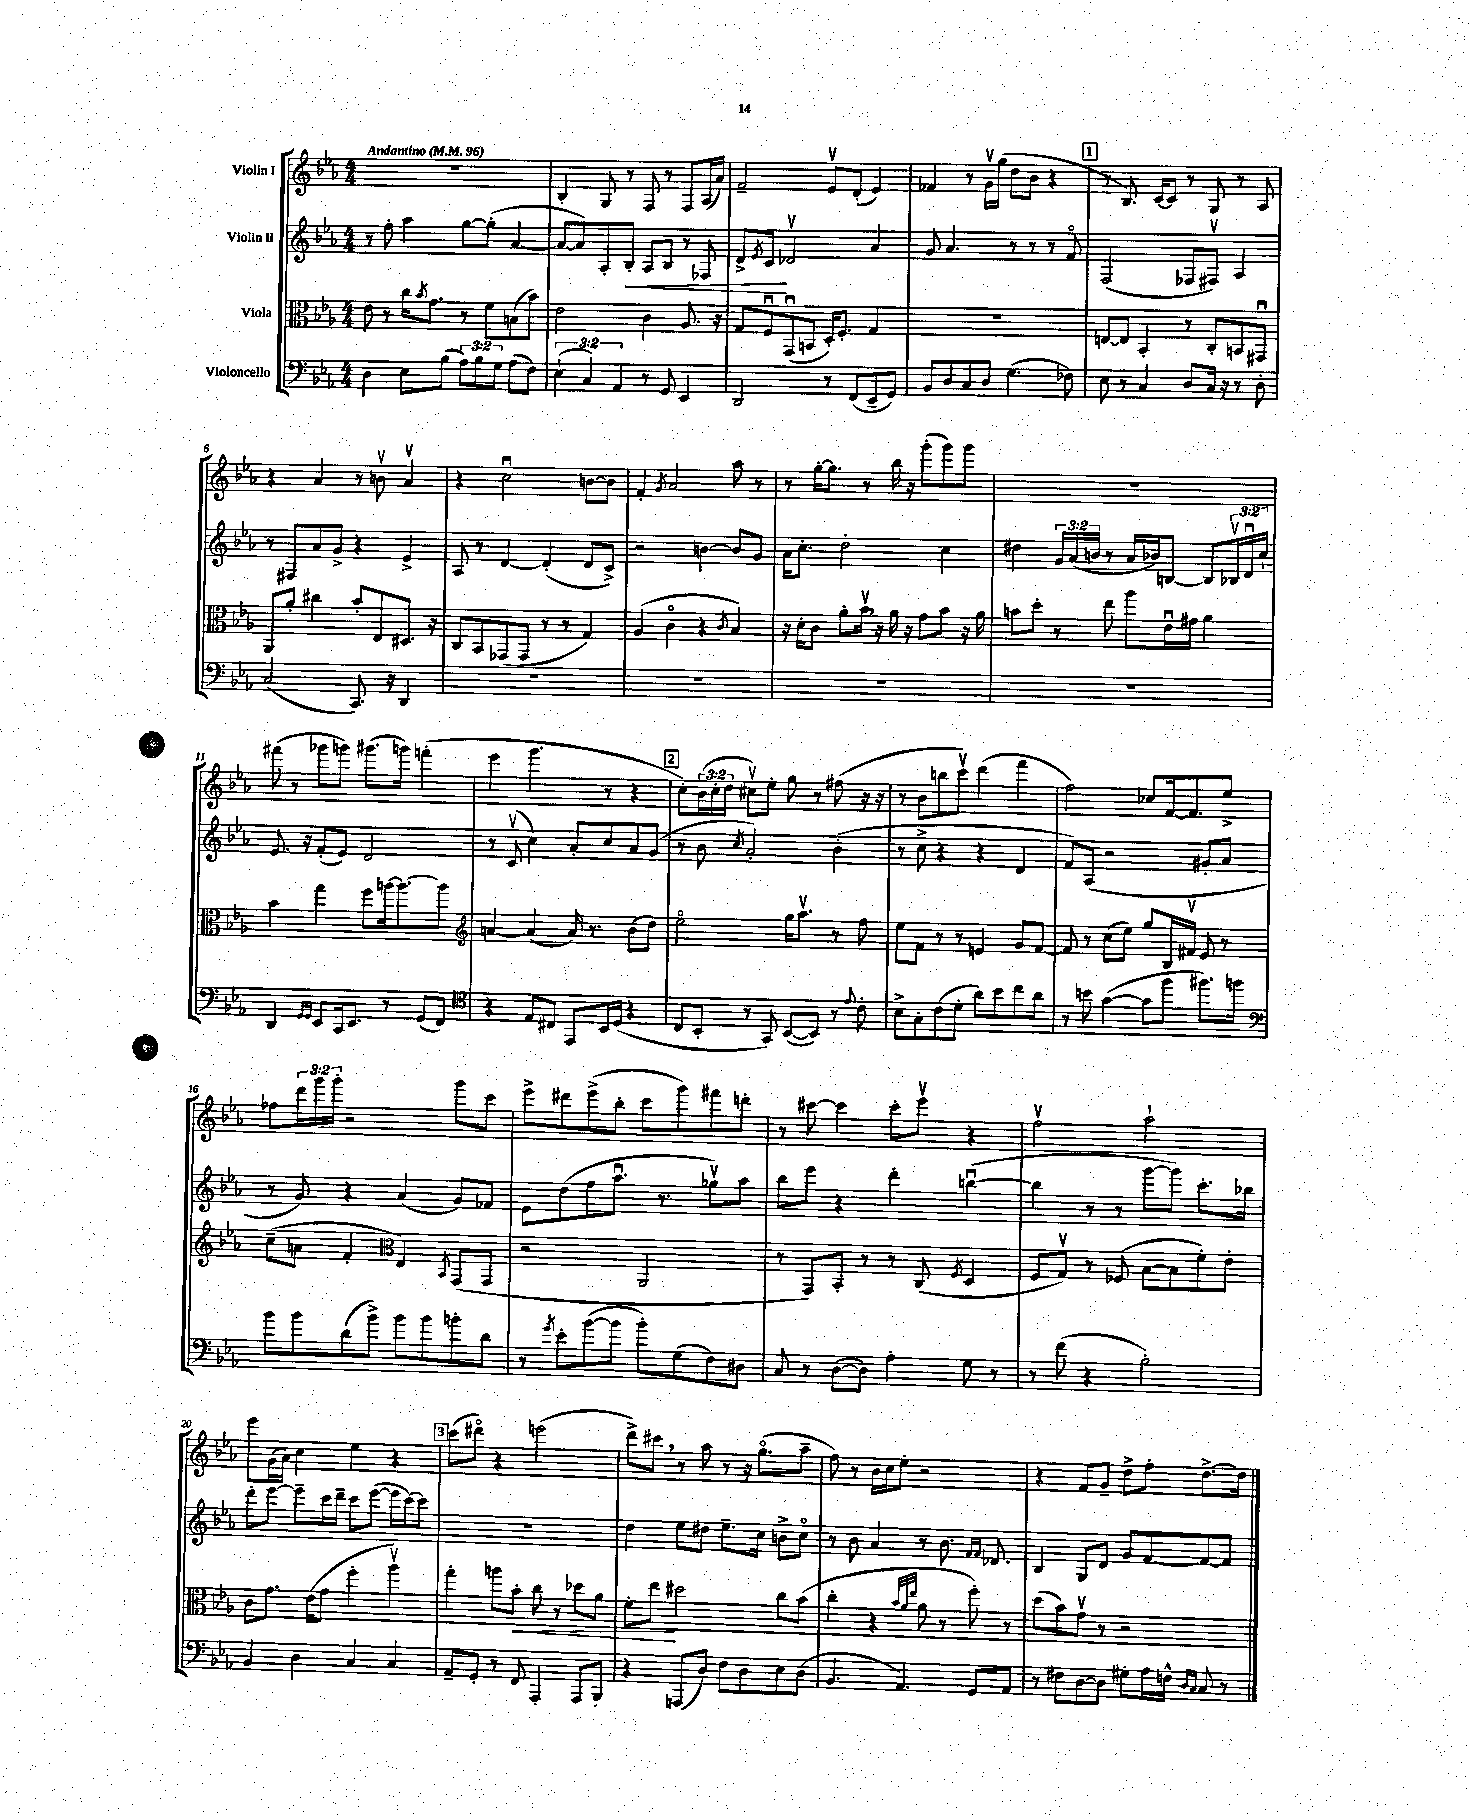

**kern	**kern	**kern	**kern
*staff4	*staff3	*staff2	*staff1
*clefF4	*clefC3	*clefG2	*clefG2
*k[b-e-a-]	*k[b-e-a-]	*k[b-e-a-]	*k[b-e-a-]
*M4/4	*M4/4	*M4/4	*M4/4
*MM96	*MM96	*MM96	*MM96
4D	8e-	8r	1r
.	8r	8ff'	.
8E-	16cc	4aa-	.
.	8qb-	.	.
.	8.g	.	.
(8B-	.	.	.
12A-)	8r	[8gg	.
12B-	.	.	.
.	8f	(8gg']	.
12G	.	.	.
(8A-	(8B	[4a-	.
8F)	8b-)	.	.
=	=	=	=
(6E-`	2e-	8a-_	4B-'
.	.	8a-])	.
6C)	.	.	.
.	.	8A-'	8G
6AA-	.	.	.
.	.	8B-'	8r
8r	4c	8A-	8F
8GG	.	8B-	8r
4EE-	8.A-	8r	8F
.	.	8F-	(16A-
.	16r	.	16a-)
=	=	=	=
2DD	8G	8d^	2f~
.	.	8qe-	.
.	8Fu	8c	.
.	(8GGu	2d-v	.
.	8BB	.	.
8r	16D')	.	8e-v
.	8.F'	.	.
(8FF	.	.	(8d'
8EE-~	4G	4a-	4e-)
8GG)	.	.	.
=	=	=	=
8BB-	1r	8g	4f-
8D	.	4.a-	.
8C	.	.	8r
8D	.	.	16gv
.	.	.	(16gg
(4.G	.	8r	8dd
.	.	8r	8b-
.	.	8r	4r
8F-)	.	8fo	.
=	=	=	=
8E-	[8E	(2F	8r
8r	8E]	.	8.B-)
4C	4BB-'	.	.
.	.	.	[16c
.	.	.	8c]
8D	8r	8F-	8r
16C	8C'	8F#v)	8G
16r	.	.	.
8r	8BB	4A-	8r
8D'	8GG#u	.	8A-
=	=	=	=
(2C	8AA-	8r	4r
.	8a-'	8F#	.
.	4cc#	8a-	4a-
.	.	8g^	.
8.CC)	8b-'	4r	8r
.	8E-	.	8bv
16r	.	.	.
4DD	8.D#	4e-^	4a-v
.	16r	.	.
=	=	=	=
1r	8C	8A-	4r
.	8BB-	8r	.
.	(8GG-	[4d	2ccu
.	8GG-	.	.
.	8r	(4d']	.
.	8r	.	.
.	4G)	8d	[8b
.	.	8c^)	8b]
=	=	=	=
1r	(4A-	2r	4f'
.	.	.	8qg
.	4co	.	2a-
.	4r	[4b	.
.	8qc	.	.
.	4B-)	8b]	8aa-
.	.	8g	8r
=	=	=	=
1r	16r	16a-	8r
.	16d'	8.cc'	.
.	8c	.	[16gg'
.	.	.	8.gg]
.	8a-'	2dd'	.
.	16b-v	.	8r
.	16r	.	.
.	16a-	.	16bb-
.	16r	.	16r
.	8g	.	(8ggg'
.	8b-	4cc	8ggg)
.	16r	.	8ggg
.	16a-	.	.
=	=	=	=
1r	8b	4dd#	1r
.	8dd'	.	.
.	8r	24g	.
.	.	(24a-	.
.	.	24b	.
.	8ee-	8r	.
.	8aa-	16a-	.
.	.	16b-)	.
.	16e-u	[8B	.
.	16g#	.	.
.	4a-	8B]	.
.	.	24B-v	.
.	.	24du	.
.	.	24cc`	.
=	=	=	=
4DD	4b-	8.e-	(8fff#
.	.	.	8r
.	.	16r	.
16qqGG	.	.	.
16qqGG	.	.	.
8EE-	4gg	(8f'	8ggg-
16CC	.	8e-)	8ggg)
8.EE-	.	.	.
.	8ff	2d	(8.ggg#
8r	[16aa	.	.
.	8.aa_	.	16ggg)
(8GG	.	.	(4fff'
8FF)	8aa]	.	.
=	=	=	=
*clefC4	*clefG2	*	*
4r	[4a	8r	4eee-
.	.	(8cv	.
8E-	(4a]	4cc)	4.ggg
8C#	.	.	.
8EE-	16a)	8a-'	.
.	8.r	.	.
16BB-	.	8cc	8r
(16D	.	.	.
4r	(8b-	8a-	4r
.	8dd)	(8g	.
=	=	=	=
8C	2ee-o	8r	8cc')
8BB-'	.	8b-	(24b-
.	.	.	24cc'
.	.	.	24dd
.	.	8qcc	.
8r	.	2a-')	8cc#v)
8GG)	.	.	8ee-'
([8BB-	16gg	.	8gg
.	8.aa-v	.	.
8BB-])	.	.	8r
8r	8r	(4b-'	(8ff#
8qqe-	.	.	.
8c'	8ff	.	16r
.	.	.	16r
=	=	=	=
8B-^	8ee-	8r	8r
8G'	8f	8cc^	8b-
(8c	8r	4r	8bb
8d'	8r	.	8cccv)
8a-)	4e	4r	(4ddd
8b-	.	.	.
8cc	8g	4d	4fff
8a-	[8f	.	.
=	=	=	=
8r	8f]	8f)	2ff)
8b	8r	(8A-	.
([4g	(8cc	2r	.
.	8ee-)	.	.
8g]	8gg	.	8cc-
8ff	16B-	.	[16f
.	16f#v	.	8.f]
8.ff#)	8e-	8g#'	.
.	8r	8a-	8ee-^
16ff	.	.	.
=	=	=	=
*clefF4	*	*	*
8b-	(8cc~	8r	8ff-
8b-	8a	8g)	24ddd
.	.	.	24ggg
.	.	.	24ggg'
(8d	4f'	4r	2r
8b-^)	.	.	.
*	*clefC3	*	*
8b-	4E-)	(4a-	.
8b-	.	.	.
.	8qBB-	.	.
8b'	(8GG	8g)	8ggg
8d	8GG	8f-	8ccc
=	=	=	=
8r	2r	8e-	8eee-^
8qg	.	.	.
8e-'	.	(8dd	8ddd#
([8b-	.	8ff	(8eee-^
8b-]	.	8.aa-u	8bb-'
8b-')	2AA-	.	8ccc
.	.	8.r	.
(8G	.	.	8ggg)
8F)	.	8gg-v)	8fff#
8D#	.	8aa-	8ddd'
=	=	=	=
8C	8r	8bb-	8r
8r	8GG)	8eee-	[8ccc#
([8D	8BB-'	4r	4ccc#]
8D])	8r	.	.
4A-'	8r	4ddd'	8ccc#'
.	(8C	.	8eee-v
.	8qF	.	.
8G	4D	([4bbu	4r
8r	.	.	.
=	=	=	=
8r	8F	4bb]	2ffv
(8f	8Gv)	.	.
4r	8r	8r	.
.	(8F-	8r	.
2B-')	[8B-	[8ggg	2aa-`
.	8B-]	8ggg])	.
.	8f')	8.ccc'	.
.	8e-'	.	.
.	.	16bb-	.
=	=	=	=
4BB-	8c	8ddd'	8eee-
.	8.g	[8eee-	(16g
.	.	.	16a-)
4D	.	8eee-~]	4cc
.	(16e-	.	.
.	8g	16ccc	.
.	.	16ddd~	.
4C	4ff'	8ccc	4ee-
.	.	([8eee-	.
4C	4aa-v)	16eee-]	4r
.	.	[16ccc)	.
.	.	8ccc]	.
=	=	=	=
8AA-~	4gg'	1r	(8ccc
8GG'	.	.	8ddd#o)
8r	8aa	.	4r
8FF	8b-'	.	.
(4AAA-'	8cc	.	(2eee
.	8r	.	.
8AAA-	8dd-	.	.
8BBB-)	8a-	.	.
=	=	=	=
4r	8f'	4dd	8ddd^)
.	8ee-	.	8ccc#
(8AAA	2dd#	8ee-	8r
8D)	.	8dd#	8aa-
8F	.	8.ee-~	8r
8D	.	.	16r
.	.	16cc	(8.ggo
8E-	8cc	8b^	.
(8D	(8b-	8cco	8aa-~
=	=	=	=
4.BB-	4cc'	8r	8ff)
.	.	8b-	8r
.	4r	4a-	16b-
.	.	.	16cc
4.AA-)	.	.	8ee-'
.	32qqb-	.	.
.	32qqa-	.	.
.	32qqee-	.	.
.	8a-	8r	2r
.	8r	8.b-	.
8GG	8ff')	.	.
.	.	16qqf	.
.	.	16qqf	.
.	.	8.d-	.
8AA-	8r	.	.
=	=	=	=
8r	(8dd	4B-	4r
8F#	8b-)	.	.
[8D	8gv	8G	8f
8D]	8r	8d	8g~
8G#'	2r	8g	8dd^
16A-	.	[8f	8ff'
16F^^	.	.	.
16qqD	.	.	.
16qqC	.	.	.
8C	.	8f_	[8.dd^
8r	.	8f]	.
.	.	.	16dd]
==	==	==	==
*-	*-	*-	*-
